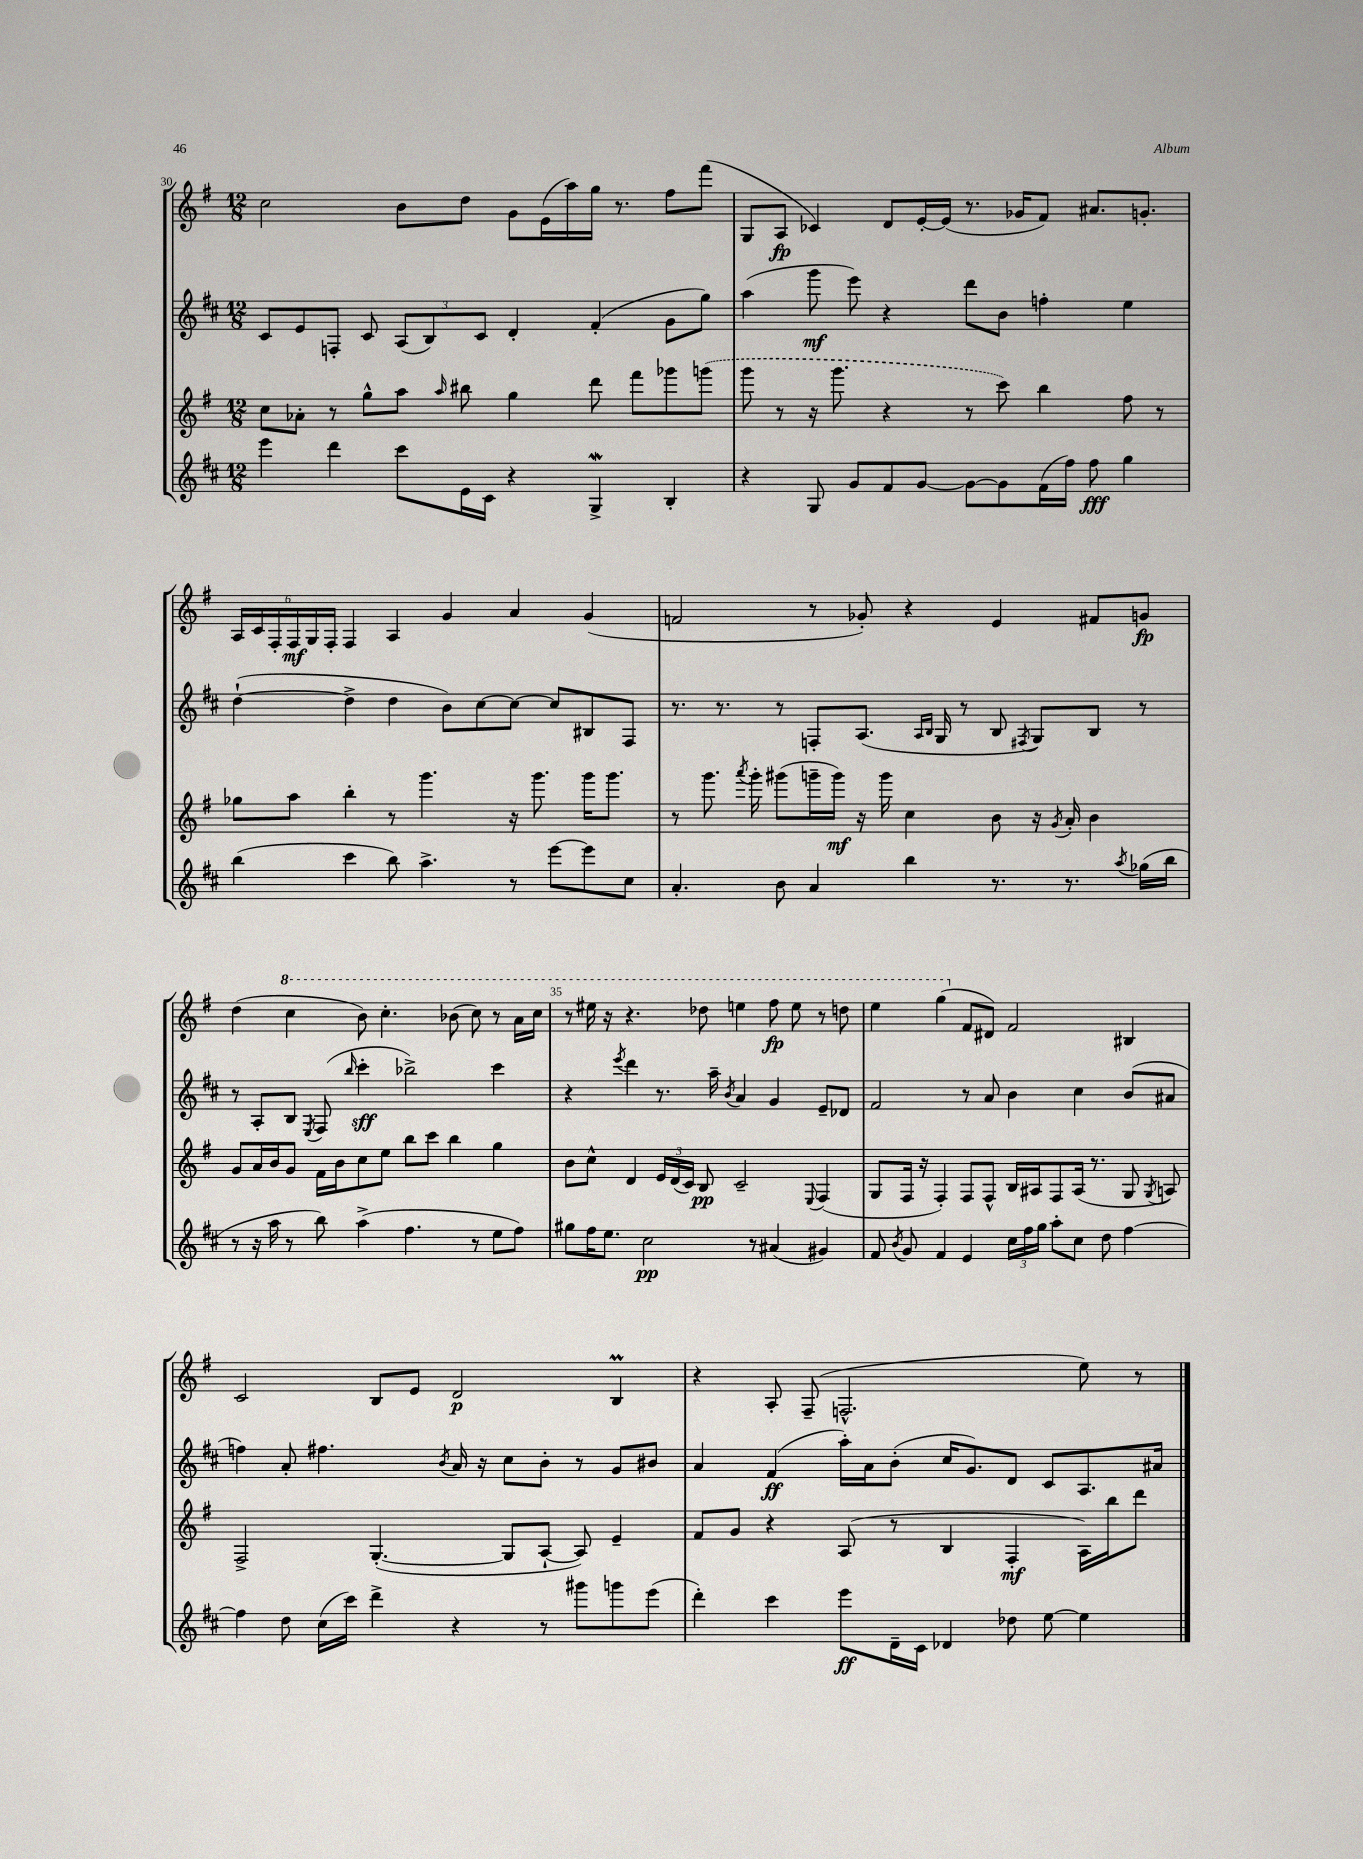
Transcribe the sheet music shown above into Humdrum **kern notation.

**kern	**kern	**kern	**kern
*staff4	*staff3	*staff2	*staff1
*clefG2	*clefG2	*clefG2	*clefG2
*k[f#c#]	*k[f#]	*k[f#c#]	*k[f#]
*M12/8	*M12/8	*M12/8	*M12/8
4eee	8cc	8c#	2cc
.	8a-'	8e	.
4ddd	8r	8F'	.
.	8gg^^	8c#	.
8ccc#	8aa	(12A	8b
.	.	12B)	.
.	16qqaa	.	.
16e	8bb#	.	8dd
.	.	12c#	.
16c#	.	.	.
4r	4gg	4d'	8g
.	.	.	(16e
.	.	.	16aa)
4G^	8ddd	(4f#'	16gg
.	.	.	8.r
.	8fff#	.	.
4B'	8ggg-	8g	8ff#
.	(8ggg	8gg)	(8fff#
=	=	=	=
4r	8ggg	(4aa	8G
.	8r	.	8A
8G	16r	8ggg	4c-)
.	8.ggg	.	.
8g	.	8eee)	.
8f#	4r	4r	8d
[8g	.	.	[16e'
.	.	.	(16e]
8g_	8r	8ddd	8.r
8g]	8ccc)	8b	.
.	.	.	16g-
(16f#	4bb	4ff'	8f#)
16ff#)	.	.	.
8ff#	.	.	8.a#
4gg	8ff#	4ee	.
.	.	.	8.g'
.	8r	.	.
=	=	=	=
(4bb	8gg-	([4dd`	24A
.	.	.	24c
.	.	.	24F#'
.	8aa	.	24F#
.	.	.	24G
.	.	.	24F#'
4ccc#	4bb'	4dd^]	4F#
8bb)	8r	4dd	4A
4.aa^	4.ggg	.	.
.	.	8b)	4g
.	.	[8cc#	.
8r	16r	8cc#_	4a
.	8.ggg	.	.
[8eee	.	8cc#]	.
8eee]	16ggg	8B#	(4g
.	8.ggg	.	.
8cc#	.	8F#	.
=	=	=	=
4.a'	8r	8.r	2f
.	8.ggg	.	.
.	.	8.r	.
.	8qaaa	.	.
.	16ggg'	.	.
8b	(8ggg#	8r	.
4a	16ggg~	8F'	8r
.	16ggg)	.	.
.	16r	(8.A	8g-')
.	16ggg	.	.
4bb	4cc	.	4r
.	.	16qqA	.
.	.	16qqB	.
.	.	16G	.
.	.	8r	.
8.r	8b	8B	4e
.	.	8qF#	.
.	16r	8G)	.
.	8qg	.	.
8.r	16a'	.	.
.	4b	8B	8f#
8qaa	.	.	.
(16gg-	.	8r	8g
16bb	.	.	.
=	=	=	=
8r	8g	8r	(4dd
16r	16a	8A'	.
16aa	16b	.	.
8r	8g	8B	4ccc
.	.	8qE	.
8bb)	16f#	(8F#	.
.	16b	.	.
.	.	16qqbb	.
(4aa^	8cc	4ccc#'	8bb)
.	8ee	.	4.ccc'
4.ff#	8bb	2bb-^)	.
.	8ccc	.	.
.	4bb	.	(8bb-
8r	.	.	8ccc)
8ee	4gg	4ccc#	8r
8ff#)	.	.	16aa
.	.	.	16ccc
=	=	=	=
8gg#	8b	4r	8r
16ff#	8cc^^	.	16eee#
8.ee	.	.	16r
.	.	8qeee	.
.	4d	4ddd	4.r
2cc#	.	.	.
.	24e	8.r	.
.	(24d	.	.
.	24c)	.	.
.	8B	.	8ddd-
.	.	16aa~	.
.	.	8qb	.
.	2c~	4a	4eee
8r	.	.	.
(4a#	.	4g	8fff#
.	.	.	8eee
.	8qqE	.	.
4g#)	(4F#	8e~	8r
.	.	8d-	8ddd
=	=	=	=
8f#	8G	2f#	4eee
8qb	.	.	.
8g	16F#	.	.
.	16r	.	.
4f#	4F#')	.	(4ggg
4e	8F#	8r	8f#
.	8F#^^	8a	8d#)
24cc#	16B	4b	2f#
24ff#	.	.	.
.	16A#	.	.
24gg	.	.	.
8aa'	8F#	.	.
8cc#	(16A#	4cc#	.
.	8.r	.	.
8dd	.	.	.
[4ff#	8G	(8b	4B#
.	8qG	.	.
.	8A)	8a#	.
=	=	=	=
4ff#]	2F#^	4ff)	2c
8dd	.	8a'	.
(16cc#	.	4.ff#	.
16ccc#)	.	.	.
4ddd^	([4.G'	.	8B
.	.	.	8e
.	.	8qb	.
4r	.	16a	2d
.	.	16r	.
.	8G]	8cc#	.
8r	[8A`	8b'	.
8ggg#	8A])	8r	.
8ggg	4e~	8g	4B
(8eee	.	8b#	.
=	=	=	=
4ddd')	8f#	4a	4r
.	8g	.	.
4ccc#	4r	(4f#	8A'
.	.	.	(8F#~
8eee	(8A	16aa')	2.F^^
.	.	16a	.
16d~	8r	(8b'	.
16c#	.	.	.
4d-	4B	16cc#	.
.	.	8.g)	.
8dd-	4F#'	8d	.
[8ee	.	8c#	.
4ee]	16A)	8.A	8ee)
.	16bb	.	.
.	8ddd	.	8r
.	.	16a#	.
==	==	==	==
*-	*-	*-	*-
